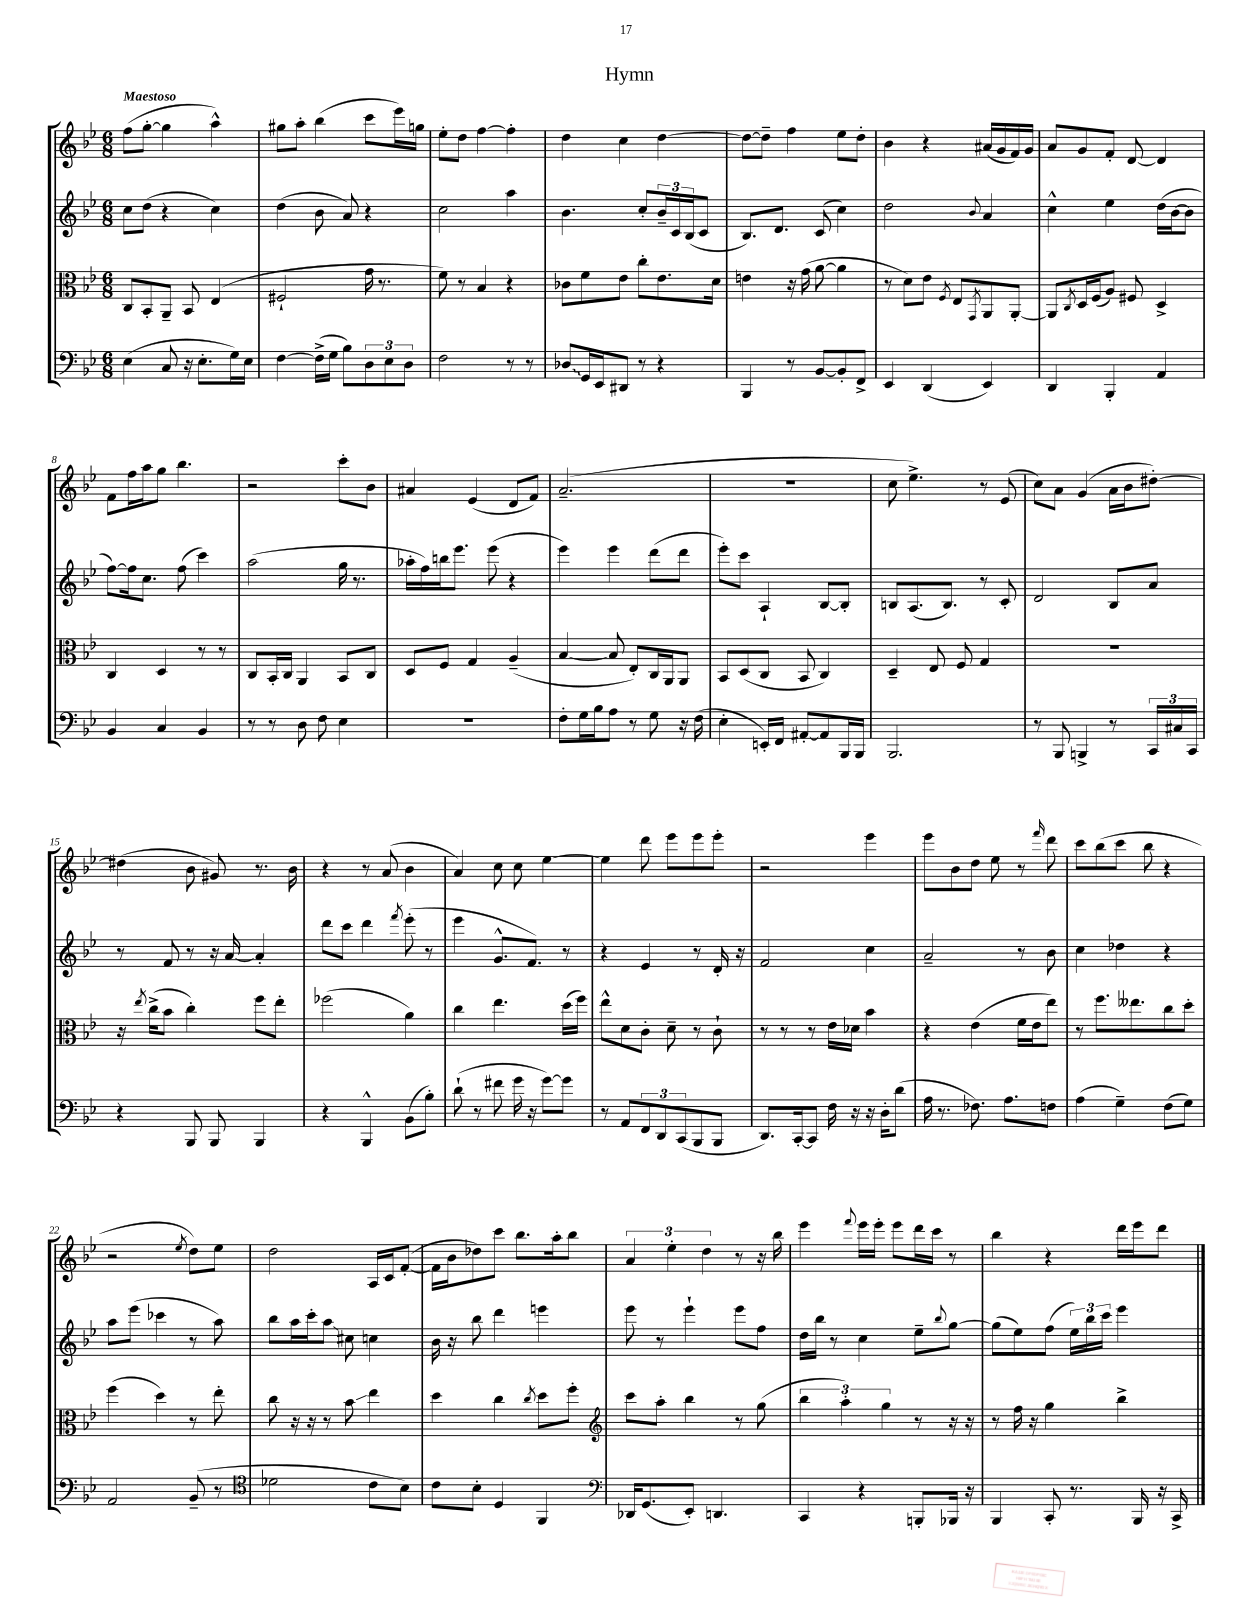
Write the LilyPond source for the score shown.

\header { title = "Hymn" }
<<
\new StaffGroup <<
\new Staff = "s0" {
    \clef treble \key bes \major \numericTimeSignature \time 6/8 \tempo "Maestoso"
    f''8( g''8~-. g''4 a''4-^) |
    gis''8 a''8-. bes''4( c'''8 ees'''16) g''16 |
    ees''8-. d''8 f''4~ f''4-. |
    d''4 c''4 d''4~ |
    d''8~ d''8-- f''4 ees''8 d''8-. |
    bes'4 r4 ais'16( g'16 f'16) g'16 |
    a'8 g'8 f'8-. d'8~ d'4 |
    f'8 f''16 a''16 g''8 bes''4. |
    r2 c'''8-. bes'8 |
    ais'4 ees'4( d'8 f'8) |
    a'2.--( |
    R2. |
    c''8 ees''4.->) r8 ees'8( |
    c''8) a'8 g'4( a'16 bes'16 dis''8~-.) |
    dis''4( bes'8 gis'8) r8. bes'16 |
    r4 r8 a'8( bes'4 |
    a'4) c''8 c''8 ees''4~ |
    ees''4 d'''8 ees'''8 ees'''8 ees'''8-. |
    r2 ees'''4 |
    ees'''8 bes'8 d''8 ees''8 r8 \grace { f'''16 } d'''8 |
    c'''8 bes''8( c'''8 bes''8 r4 |
    r2 \acciaccatura { ees''8 } d''8) ees''8 |
    d''2 a16 c'16 f'8~-.( |
    f'16 bes'16 des''8) c'''8 bes''8. a''16-. bes''8 |
    \tuplet 3/2 { a'4 ees''4-. d''4 } r8 r16 bes''16 |
    ees'''4 \appoggiatura { f'''8 } ees'''16 ees'''16-. ees'''8 d'''16 c'''16 r8 |
    bes''4 r4 d'''16 ees'''16 d'''8 \bar "|." |
}
\new Staff = "s1" {
    \clef treble \key bes \major \numericTimeSignature \time 6/8
    c''8 d''8( r4 c''4) |
    d''4( bes'8 a'8) r4 |
    c''2 a''4 |
    bes'4. c''8-. \tuplet 3/2 { bes'16-- c'16 bes16( } c'8 |
    bes8.) d'8. c'8( c''4) |
    d''2 \appoggiatura { bes'8 } a'4 |
    c''4-^ ees''4 d''16( bes'16~ bes'8 |
    f''8~) f''16 c''8. f''8( c'''4) |
    a''2( g''16 r8. |
    aes''16-. f''16) b''16 ees'''8. ees'''8( r4 |
    ees'''4) ees'''4 d'''8( d'''8 |
    ees'''8-.) c'''8 a4-! bes8~ bes8-. |
    b8 a8.( b8.) r8 c'8-. |
    d'2 bes8 a'8 |
    r8 f'8 r8 r16 a'16~ a'4-. |
    d'''8 c'''8 d'''4 \acciaccatura { f'''8 } ees'''8-.( r8 |
    ees'''4 g'8.-^ f'8.) r8 |
    r4 ees'4 r8 d'16-. r16 |
    f'2 c''4 |
    a'2-- r8 bes'8 |
    c''4 des''4 r4 |
    a''8 ees'''8( ces'''4 r8 a''8) |
    bes''8 a''16 c'''16-. a''8\glissando cis''8 c''4 |
    bes'16 r16 bes''8 d'''4 e'''4 |
    ees'''8 r8 ees'''4-! ees'''8 f''8 |
    d''16 bes''16 r8 c''4 ees''8-- \appoggiatura { bes''8 } g''8~ |
    g''8( ees''8) f''8( \tuplet 3/2 { ees''16) bes''16 c'''16 } ees'''4 \bar "|." |
}
\new Staff = "s2" {
    \clef alto \key bes \major \numericTimeSignature \time 6/8
    c8 bes,8-. a,8-- bes,8 ees4( |
    fis2-! g'16 r8. |
    f'8) r8 bes4 r4 |
    ces'8 f'8 ees'8 c''8-. ees'8. d'16 |
    e'4 r16 g'16( a'8~ a'4 |
    r8 d'8) ees'8 \acciaccatura { f8 } ees8 \acciaccatura { g,8 } a,8 a,8~-. |
    a,8 \acciaccatura { c8 } d16 f16( a8) fis8 d4-> |
    c4 d4 r8 r8 |
    c8 bes,16-. c16 a,4 bes,8 c8 |
    d8 f8 g4 a4--( |
    bes4~ bes8 ees8-.) c16 a,16 a,8 |
    bes,8 d8( c8 bes,8 c4) |
    d4-- ees8 f8 g4 |
    R2. |
    r16 \acciaccatura { ees''8 } c''16->( bes'8 c''4-.) f''8 ees''8-. |
    fes''2( a'4) |
    c''4 ees''4. d''16( f''16) |
    ees''8-^ d'8 c'8-. d'8-- r8 c'8-! |
    r8 r8 r8 ees'16 des'16 bes'4 |
    r4 ees'4( f'16 ees'16 ees''8) |
    r8 f''8. eeses''8. c''8 d''8-. |
    f''4( d''4) r8 ees''8-. |
    c''8 r16 r16 r8 bes'8\glissando ees''4 |
    d''4 c''4 \acciaccatura { c''8 } d''8 f''8-. |
    \clef treble c'''8 a''8-. bes''4 r8 g''8( |
    \tuplet 3/2 { bes''4 a''4-.) g''4 } r8 r16 r16 |
    r8 f''16 r16 g''4 bes''4-> \bar "|." |
}
\new Staff = "s3" {
    \clef bass \key bes \major \numericTimeSignature \time 6/8
    ees4( c8 r16 ees8.-. g16) ees16 |
    f4~ f16->( g16 bes8) \tuplet 3/2 { d8 ees8 d8 } |
    f2 r8 r8 |
    \once \override Glissando.style = #'zigzag des8\glissando g,16 ees,16 dis,8 r8 r4 |
    bes,,4 r8 bes,8~ bes,8-. f,8-> |
    ees,4 d,4( ees,4) |
    d,4 bes,,4-. a,4 |
    bes,4 c4 bes,4 |
    r8 r8 d8 f8 ees4 |
    R2. |
    f8-. g16 bes16 a8 r8 g8 r16 f16( |
    ees4-. e,16-.) f,16 ais,8~-. ais,8 bes,,16 bes,,16 |
    bes,,2. |
    r8 bes,,8 b,,4-> r8 \tuplet 3/2 { c,16 cis16 c,16 } |
    r4 bes,,8 bes,,8 bes,,4 |
    r4 bes,,4-^ bes,8( bes8-.) |
    d'8-!( r8 fis'8 g'16 r16 g'8~) g'8 |
    r8 a,8 \tuplet 3/2 { f,8 d,8 c,8( } bes,,8 bes,,8 |
    d,8.) c,16~-. c,8 f16 r16 r16 d16-. d'8( |
    a16 r8. fes8.) a8. f8 |
    a4( g4--) f8( g8) |
    a,2 bes,8--( r8 |
    \clef tenor des'2 c'8 bes8) |
    c'8 bes8-. d4 f,4 |
    \clef bass des,16 g,8.( ees,8-.) d,4. |
    c,4 r4 b,,8-. bes,,16 r16 |
    bes,,4 c,8-. r8. bes,,16 r16 c,16-> \bar "|." |
}
>>
>>
